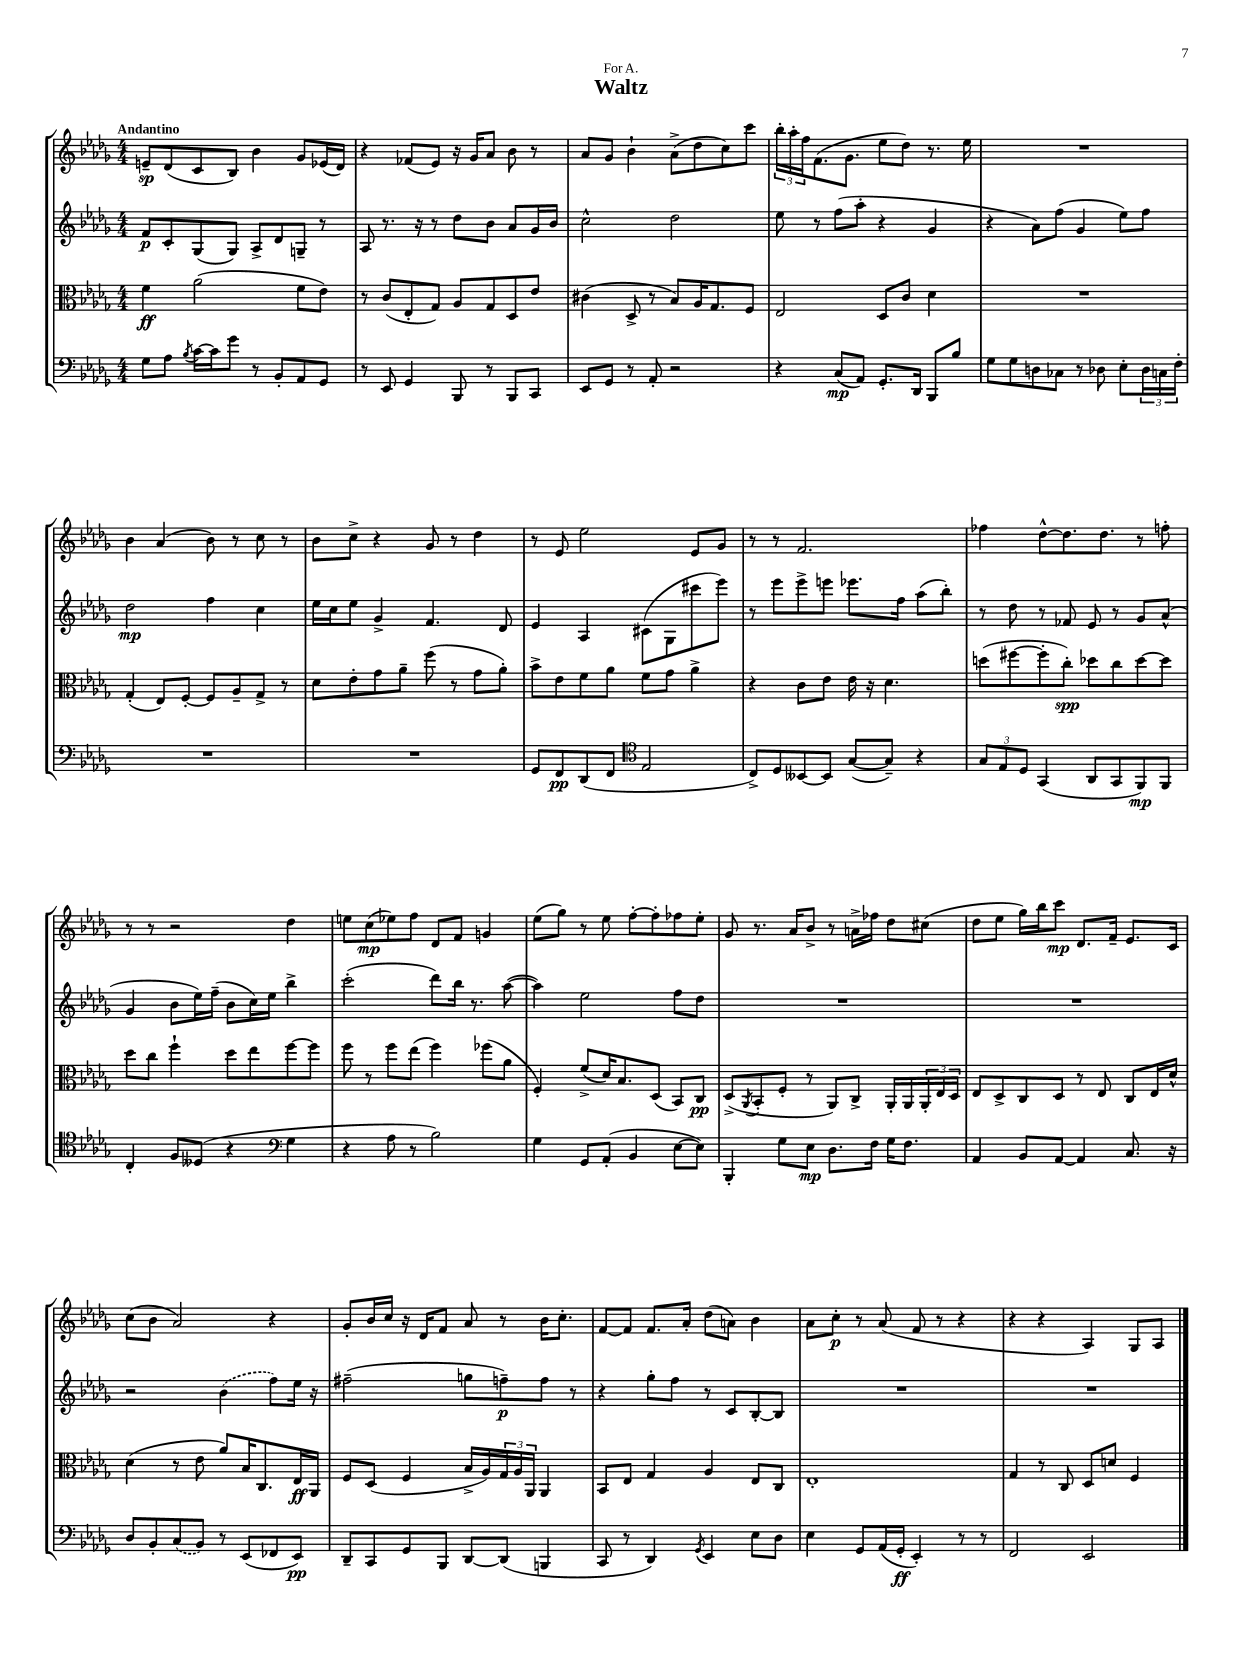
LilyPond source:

\header { title = "Waltz" dedication = "For A." }
<<
\new StaffGroup <<
\new Staff = "s0" {
    \clef treble \key des \major \numericTimeSignature \time 4/4 \tempo "Andantino"
    e'8--\sp des'8( c'8 bes8) bes'4 ges'8 ees'16( des'16) |
    r4 fes'8( ees'8) r16 ges'16 aes'8 bes'8 r8 |
    aes'8 ges'8 bes'4-! aes'8->( des''8 c''8) c'''8 |
    \tuplet 3/2 { bes''16-. aes''16-. f''16 } f'8.( ges'8. ees''8 des''8) r8. ees''16 |
    R1 |
    bes'4 aes'4( bes'8) r8 c''8 r8 |
    bes'8 c''8-> r4 ges'8 r8 des''4 |
    r8 ees'8 ees''2 ees'8 ges'8 |
    r8 r8 f'2. |
    fes''4 des''8~-^ des''8. des''8. r8 f''8-. |
    r8 r8 r2 des''4 |
    e''8 c''8\mp( ees''8) f''8 des'8 f'8 g'4 |
    ees''8( ges''8) r8 ees''8 f''8~-. f''8-. fes''8 ees''8-. |
    ges'8 r8. aes'16 bes'8-> r8 a'16-> fes''16 des''8 cis''8( |
    des''8 ees''8 ges''16) bes''16 c'''8\mp des'8. f'16-- ees'8. c'16 |
    c''8( bes'8 aes'2) r4 |
    ges'8-. bes'16 c''16 r16 des'16 f'8 aes'8 r8 bes'16 c''8.-. |
    f'8~ f'8 f'8. aes'16-. des''8( a'8) bes'4 |
    aes'8 c''8-.\p r8 aes'8( f'8 r8 r4 |
    r4 r4 aes4) ges8 aes8 \bar "|." |
}
\new Staff = "s1" {
    \clef treble \key des \major \numericTimeSignature \time 4/4
    f'8\p c'8-. ges8( ges8) aes8-> des'8 g8-- r8 |
    aes8 r8. r16 r8 des''8 bes'8 aes'8 ges'16 bes'16 |
    c''2-^ des''2 |
    ees''8 r8 f''8( aes''8-. r4 ges'4 |
    r4 aes'8) f''8( ges'4 ees''8) f''8 |
    des''2\mp f''4 c''4 |
    ees''16 c''16 ees''8 ges'4-> f'4. des'8 |
    ees'4 aes4 cis'8( ges8 cis'''8 ees'''8) |
    r8 ees'''8 ees'''8-> e'''8 ees'''8. f''16 aes''8( bes''8-.) |
    r8 des''8 r8 fes'8 ees'8 r8 ges'8 aes'8-^( |
    ges'4 bes'8 ees''16) f''16--( bes'8 c''16) ees''16 bes''4-> |
    c'''2-.( des'''8) bes''16 r8. aes''8~( |
    aes''4) ees''2 f''8 des''8 |
    R1 |
    R1 |
    r2 \once \slurDashed bes'4( f''8) ees''16 r16 |
    fis''2--( g''8 f''8--\p) f''8 r8 |
    r4 ges''8-. f''8 r8 c'8 bes8~-. bes8 |
    R1 |
    R1 \bar "|." |
}
\new Staff = "s2" {
    \clef alto \key des \major \numericTimeSignature \time 4/4
    f'4\ff aes'2( f'8 ees'8) |
    r8 c'8( ees8-. ges8) aes8 ges8 des8 ees'8 |
    cis'4( des8-> r8 bes8) aes16 ges8. f8 |
    ees2 des8 c'8 des'4 |
    R1 |
    ges4-.( ees8) f8~-. f8 aes8-- ges8-> r8 |
    des'8 ees'8-. ges'8 aes'8-- f''8( r8 ges'8 aes'8-.) |
    bes'8-> ees'8 f'8 aes'8 f'8 ges'8 aes'4-> |
    r4 c'8 ees'8 ees'16 r16 des'4. |
    d''8( fis''8~ fis''8-. c''8-.\spp) des''8 c''8 des''8~ des''8 |
    des''8 c''8 f''4-! des''8 ees''8 f''8~ f''8 |
    f''8 r8 f''8 ees''8( f''4) fes''8( aes'8 |
    f4-.) f'8->( des'16) bes8. des8( bes,8) c8\pp |
    des8->( \acciaccatura { aes,8 } bes,8-. f8-. r8 aes,8) c8-> aes,16-. aes,16 \tuplet 3/2 { aes,16-. ees16 des16 } |
    ees8 des8-> c8 des8 r8 ees8 c8 ees16 des'16-^ |
    des'4( r8 ees'8 aes'8) bes16 c8. ees16\ff aes,16 |
    f8 des8( f4 bes16-> aes16) \tuplet 3/2 { ges16 aes16 aes,16 } aes,4 |
    bes,8 ees8 ges4 aes4 ees8 c8 |
    ees1-. |
    ges4 r8 c8 des8 d'8 f4 \bar "|." |
}
\new Staff = "s3" {
    \clef bass \key des \major \numericTimeSignature \time 4/4
    ges8 aes8 \acciaccatura { bes8 } c'16~ c'16 ges'8 r8 bes,8-. aes,8 ges,8 |
    r8 ees,8 ges,4 bes,,8 r8 bes,,8 c,8 |
    ees,8 ges,8 r8 aes,8-. r2 |
    r4 c8\mp( aes,8) ges,8.-. des,16 bes,,8 bes8 |
    ges8 ges8 d8 ces8 r8 des8 ees8-. \tuplet 3/2 { des16 c16 f16-. } |
    R1 |
    R1 |
    ges,8 f,8\pp des,8( f,8 \clef tenor ees2 |
    c8->) des8 beses,8~ beses,8 ges8~( ges8--) r4 |
    \tuplet 3/2 { ges8 ees8 des8 } ges,4( aes,8 ges,8 f,8\mp) f,8 |
    c4-. f8 deses8( r4 \clef bass ges4 |
    r4 aes8 r8 bes2) |
    ges4 ges,8 aes,8-.( bes,4 ees8~ ees8) |
    bes,,4-. ges8 ees8\mp des8. f16 ges16 f8. |
    aes,4 bes,8 aes,8~ aes,4 c8. r16 |
    des8 bes,8-. \once \slurDashed c8( bes,8) r8 ees,8( fes,8 ees,8\pp) |
    des,8-- c,8 ges,8 bes,,8 des,8~ des,8( b,,4 |
    c,8 r8 des,4) \acciaccatura { ges,8 } ees,4 ees8 des8 |
    ees4 ges,8 aes,16( ges,16-.\ff ees,4-.) r8 r8 |
    f,2 ees,2 \bar "|." |
}
>>
>>
\layout { \context { \Score \remove "Bar_number_engraver" } }
